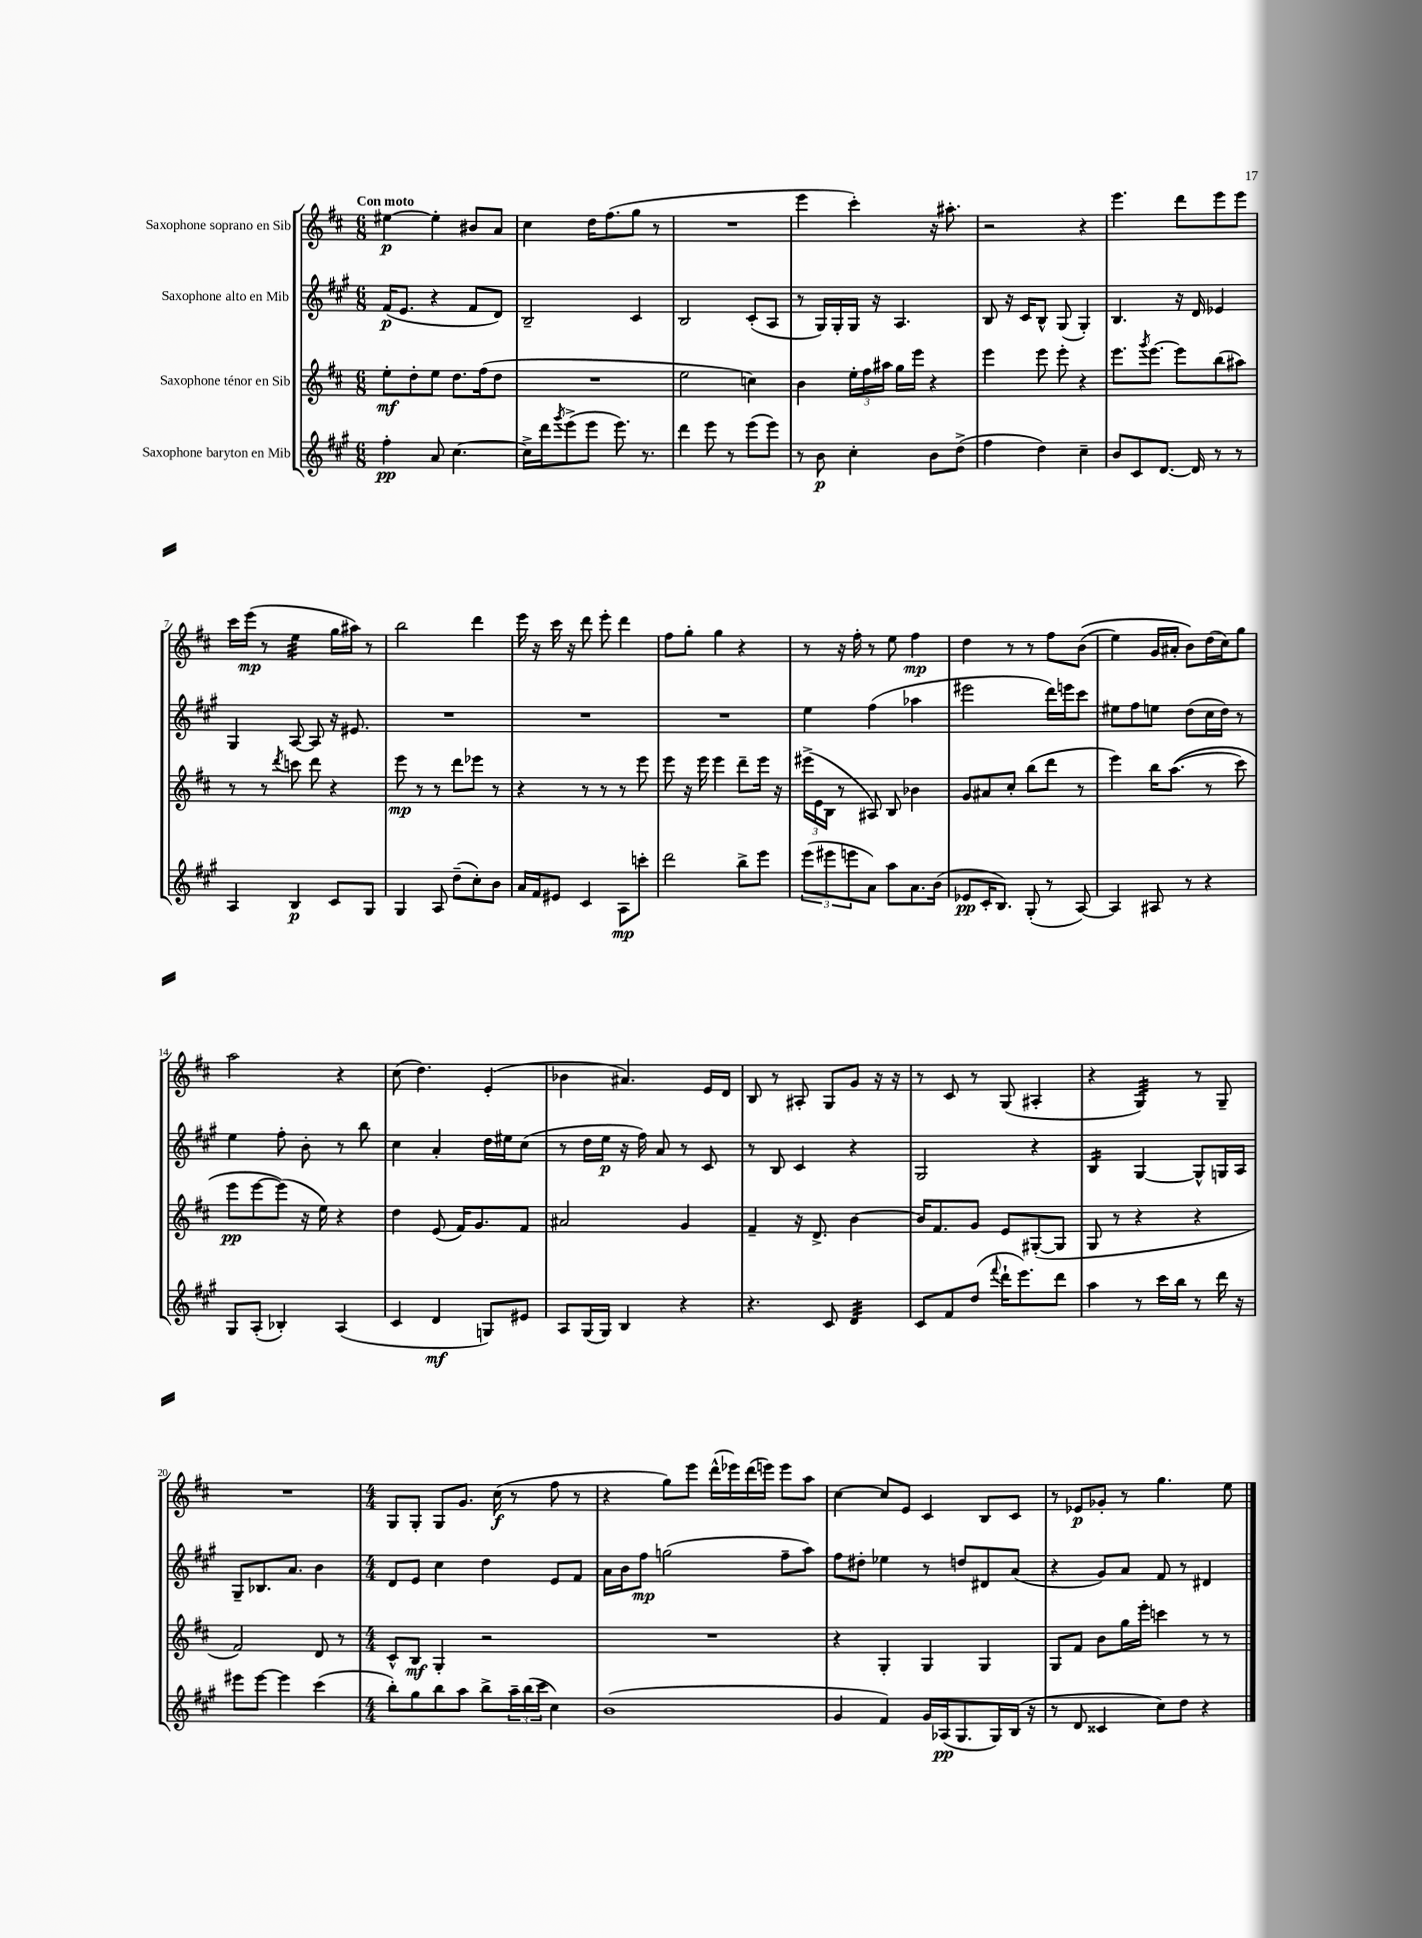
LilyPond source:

<<
\new StaffGroup <<
\new Staff = "s0" \with { instrumentName = "Saxophone soprano en Sib" } {
    \clef treble \key d \major \numericTimeSignature \time 6/8 \tempo "Con moto"
    eis''4~\p eis''4-. bis'8 a'8 |
    cis''4 d''16 fis''8.( g''8 r8 |
    R2. |
    e'''4 cis'''4-.) r16 ais''8.-. |
    r2 r4 |
    e'''4. d'''8 e'''8 e'''8 |
    cis'''16 e'''16\mp( r8 e''4:32 g''16 ais''16) r8 |
    b''2 d'''4 |
    e'''16 r16 cis'''16 r16 d'''8 e'''8-. d'''4 |
    fis''8 g''8-. g''4 r4 |
    r8 r16 fis''16-. r8 e''8 fis''4\mp |
    d''4 r8 r8 fis''8 b'8(\( |
    e''4) g'16 ais'16-. b'8\) d''16( cis''16) g''8 |
    a''2 r4 |
    cis''8( d''4.) e'4-.( |
    bes'4 ais'4.) e'16 d'16 |
    b8 r8 ais8-. g8 g'8 r16 r16 |
    r8 cis'8 r8 g8( ais4-. |
    r4 g4:32) r8 g8-- |
    R2. |
    \numericTimeSignature \time 4/4 g8 g8-. g8 g'8. cis''16\f( r8 fis''8 r8 |
    r4 g''8) e'''8 d'''16-^( ees'''16) d'''16( e'''16) e'''8 a''8 |
    cis''4~ cis''8 e'8 cis'4 b8 cis'8 |
    r8 ees'8\p ges'8-. r8 g''4. e''8 \bar "|." |
}
\new Staff = "s1" \with { instrumentName = "Saxophone alto en Mib" } {
    \clef treble \key a \major \numericTimeSignature \time 6/8
    fis'16\p( e'8. r4 fis'8 d'8) |
    b2-- cis'4 |
    b2 cis'8-.( a8 |
    r8 gis16) gis16-. gis16 r16 a4. |
    b8 r16 cis'16 b8-^ gis8( gis4-.) |
    b4. r16 d'16 ees'4 |
    gis4 a8~ a8 r16 eis'8. |
    R2. |
    R2. |
    R2. |
    e''4 fis''4( aes''4 |
    eis'''2 d'''16) e'''16 cis'''8 |
    eis''8 fis''8 e''8 d''8( cis''16 d''16) r8 |
    e''4 fis''8-. b'8-. r8 b''8 |
    cis''4 a'4-. d''16 eis''16 cis''8( |
    r8 d''16 e''16\p r16 fis''16) a'8 r8 cis'8 |
    r8 b8 cis'4 r4 |
    gis2 r4 |
    b4:16 gis4~ gis8-^ g16 a16 |
    gis8-- bes8. a'8. b'4 |
    \numericTimeSignature \time 4/4 d'8 e'8 cis''4 d''4 e'8 fis'8 |
    a'16 b'16 fis''8\mp g''2( fis''8-- a''8) |
    fis''8 dis''8-. ees''4 r8 d''8 dis'8 a'8( |
    r4 gis'8) a'8 fis'8 r8 dis'4 \bar "|." |
}
\new Staff = "s2" \with { instrumentName = "Saxophone ténor en Sib" } {
    \clef treble \key d \major \numericTimeSignature \time 6/8
    e''8-.\mf d''8-. e''8 d''8. fis''16( d''8 |
    R2. |
    e''2 c''4) |
    b'4 \tuplet 3/2 { e''16-. fis''16 ais''16 } g''16 e'''16 r4 |
    e'''4 e'''8 e'''8-. r4 |
    e'''8. \acciaccatura { g'''8 } e'''8.~ e'''8 b''8( ais''8) |
    r8 r8 \acciaccatura { d'''8 } c'''8 d'''8 r4 |
    e'''8\mp r8 r8 d'''8 ees'''8 r8 |
    r4 r8 r8 r8 e'''8 |
    e'''8 r16 e'''16 e'''4 d'''8-- e'''16 r16 |
    \tuplet 3/2 { eis'''16->( e'16 b16 } r8 ais8) b8 bes'4 |
    g'8 ais'8 cis''8-. b''8( d'''8 r8 |
    e'''4) b''16 a''8.(\( r8 cis'''8) |
    e'''8\pp e'''8~ e'''8(\) r16 e''16) r4 |
    d''4 e'8( fis'16) g'8. fis'8 |
    ais'2 g'4 |
    fis'4-- r16 d'8.-> b'4~ |
    b'16 fis'8. g'8 e'8 gis8~-.( gis8 |
    g8 r8 r4 r4 |
    fis'2) d'8 r8 |
    \numericTimeSignature \time 4/4 cis'8-^ b8\mf g4-. r2 |
    R1 |
    r4 g4-. g4 g4 |
    g8 fis'8 b'8 g''16 e'''16-. c'''4 r8 r8 \bar "|." |
}
\new Staff = "s3" \with { instrumentName = "Saxophone baryton en Mib" } {
    \clef treble \key a \major \numericTimeSignature \time 6/8
    fis''4-.\pp a'8 cis''4.~ |
    cis''16-> d'''16 \acciaccatura { gis'''8 } e'''8->( e'''8 e'''8.) r8. |
    d'''4 e'''8 r8 e'''8( e'''8) |
    r8 b'8\p cis''4-. b'8 d''8->( |
    fis''4 d''4) cis''4-- |
    b'8 cis'8 d'8.~ d'16 r8 r8 |
    a4 b4\p cis'8 gis8 |
    gis4 a8 d''8--( cis''8-.) b'8 |
    a'16 fis'16 eis'8 cis'4 a8\mp c'''8-. |
    d'''2 b''8-> e'''8 |
    \tuplet 3/2 { e'''8( eis'''8 e'''8 } a'8) a''8 a'8. b'16( |
    ees'8\pp cis'16-. b8.) gis8-.( r8 a8~) |
    a4 ais8 r8 r4 |
    gis8 a8-.( bes4-.) a4( |
    cis'4 d'4\mf g8) eis'8 |
    a8 gis16( gis16) b4 r4 |
    r4. cis'8 d'4:32 |
    cis'8 fis'8 d''8( \appoggiatura { fis'''8 } d'''16-! e'''8.) d'''8 |
    a''4 r8 cis'''16 b''16 r8 d'''16 r16 |
    eis'''8 eis'''8~ eis'''4 cis'''4( |
    \numericTimeSignature \time 4/4 b''8-.) gis''8 b''8 a''8 b''8-> \tuplet 3/2 { a''16-- b''16( cis'''16 } cis''4) |
    b'1( |
    gis'4 fis'4) gis'16 aes16\pp( gis8. gis16) b16( r16 |
    r8 d'8 cisis'4 cis''8) d''8 r4 \bar "|." |
}
>>
>>
